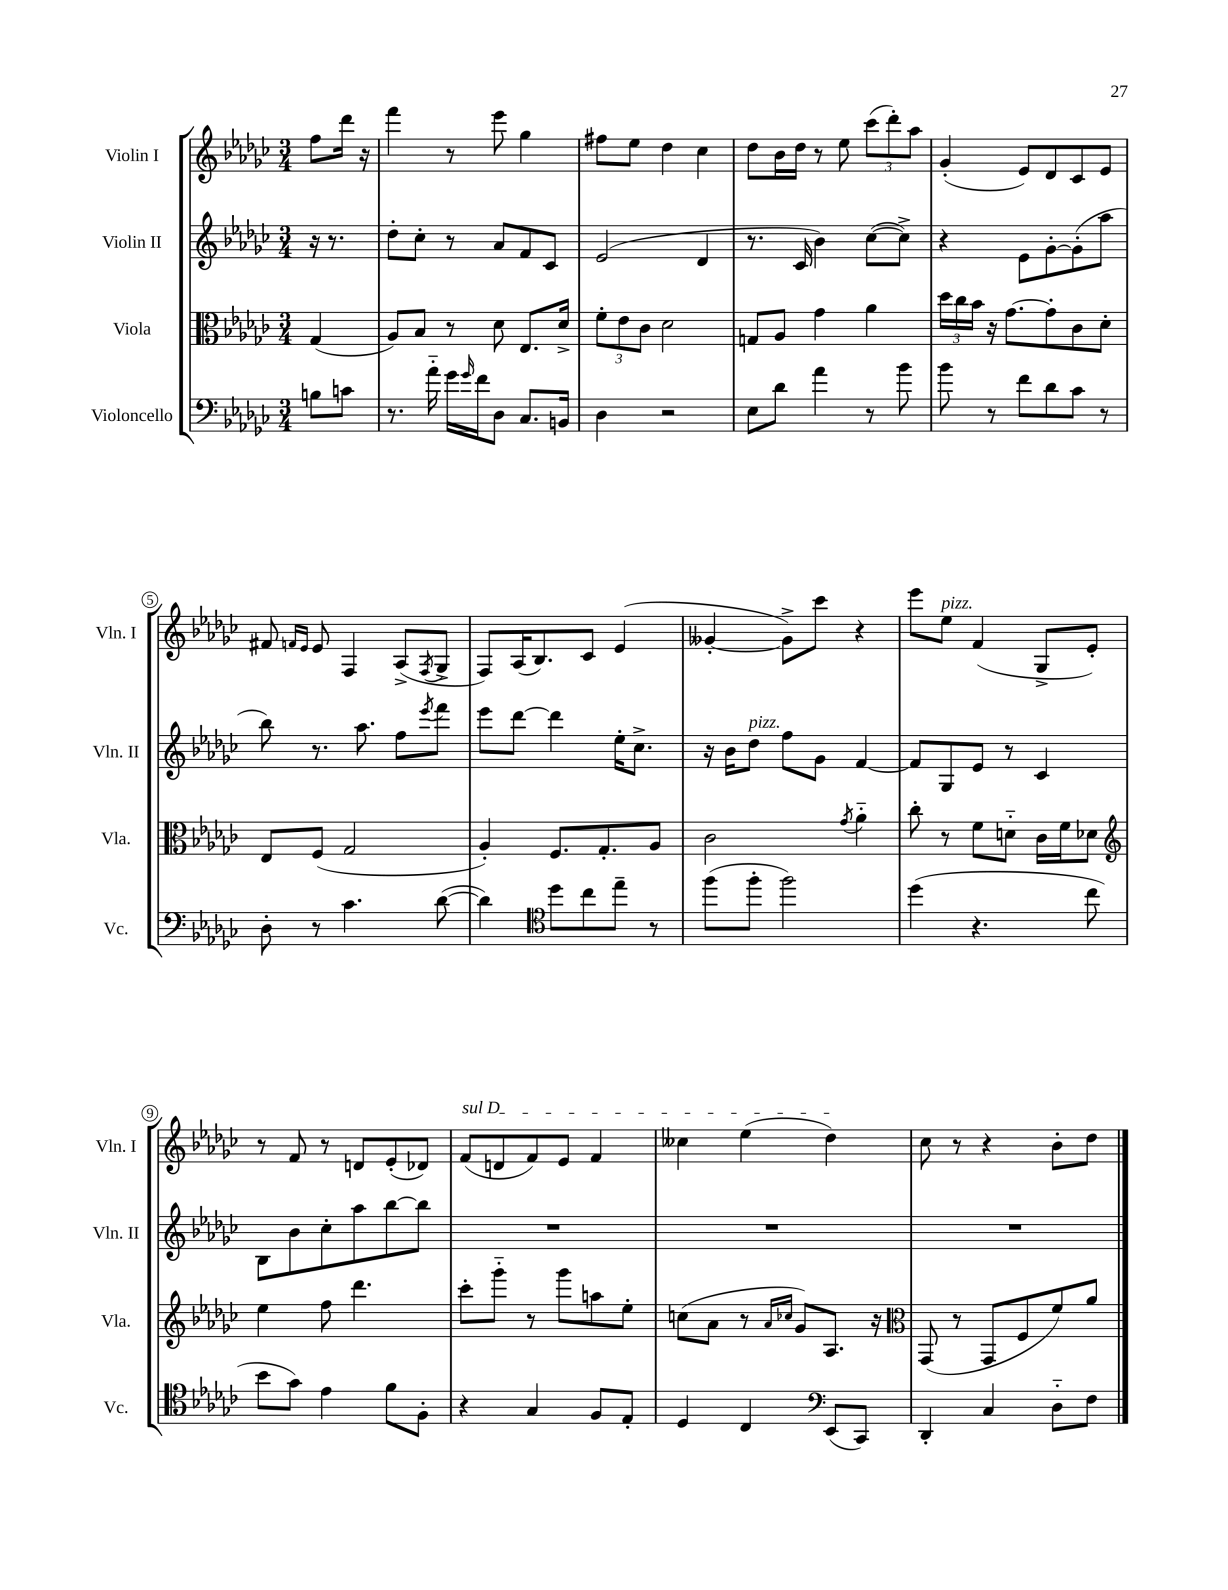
<<
\new StaffGroup <<
\new Staff = "s0" \with { instrumentName = "Violin I" shortInstrumentName = "Vln. I" } {
    \clef treble \key ges \major \numericTimeSignature \time 3/4 \partial 4
    f''8 des'''16 r16 |
    f'''4 r8 ees'''8 ges''4 |
    fis''8 ees''8 des''4 ces''4 |
    des''8 bes'16 des''16 r8 ees''8 \tuplet 3/2 { ces'''8( des'''8-.) aes''8 } |
    ges'4-.( ees'8) des'8 ces'8 ees'8 |
    fis'8 \grace { f'16 ees'16 } ees'8 f4 aes8->( \acciaccatura { f8 } ges8-> |
    f8) aes16( bes8.) ces'8 ees'4( |
    geses'4~-. geses'8->) ces'''8 r4 |
    ees'''8 ees''8^\markup { \italic "pizz." } f'4( ges8-> ees'8-.) |
    r8 f'8 r8 d'8 ees'8-.( des'8) |
    \once \override TextSpanner.bound-details.left.text = \markup { \italic "sul D" } f'8\startTextSpan( d'8 f'8) ees'8 f'4 |
    ceses''4 ees''4( des''4\stopTextSpan) |
    ces''8 r8 r4 bes'8-. des''8 \bar "|." |
}
\new Staff = "s1" \with { instrumentName = "Violin II" shortInstrumentName = "Vln. II" } {
    \clef treble \key ges \major \numericTimeSignature \time 3/4 \partial 4
    r16 r8. |
    des''8-. ces''8-. r8 aes'8 f'8 ces'8 |
    ees'2( des'4 |
    r8. ces'16 bes'4) ces''8~( ces''8->) |
    r4 ees'8 ges'8~-. ges'8-.( aes''8 |
    bes''8) r8. aes''8. f''8 \acciaccatura { ees'''8 } f'''8 |
    ees'''8 des'''8~ des'''4 ees''16-. ces''8.-> |
    r16 bes'16 des''8^\markup { \italic "pizz." } f''8 ges'8 f'4~ |
    f'8 ges8 ees'8 r8 ces'4 |
    bes8 bes'8 ces''8-. aes''8 bes''8~ bes''8 |
    R2. |
    R2. |
    R2. \bar "|." |
}
\new Staff = "s2" \with { instrumentName = "Viola" shortInstrumentName = "Vla." } {
    \clef alto \key ges \major \numericTimeSignature \time 3/4 \partial 4
    ges4( |
    aes8) bes8 r8 des'8 ees8. des'16-> |
    \tuplet 3/2 { f'8-. ees'8 ces'8 } des'2 |
    g8 aes8 ges'4 aes'4 |
    \tuplet 3/2 { des''16 ces''16 bes'16 } r16 ges'8.~ ges'8-. ces'8 des'8-. |
    ees8 f8( ges2 |
    aes4-.) f8. ges8.-. aes8 |
    ces'2 \acciaccatura { ges'8 } aes'4-_ |
    ces''8-. r8 f'8 d'8-_ ces'16 f'16 des'8 |
    \clef treble ees''4 f''8 des'''4. |
    ces'''8-. ges'''8-_ r8 ges'''8 a''8 ees''8-. |
    c''8( aes'8 r8 \grace { aes'16 ces''16 } ges'8) aes8. r16 |
    \clef alto ges,8( r8 ges,8 f8 f'8) aes'8 \bar "|." |
}
\new Staff = "s3" \with { instrumentName = "Violoncello" shortInstrumentName = "Vc." } {
    \clef bass \key ges \major \numericTimeSignature \time 3/4 \partial 4
    b8 c'8 |
    r8. aes'16-_ ges'16 \grace { ges'16 } f'16 des8 ces8. b,16 |
    des4 r2 |
    ees8 des'8 aes'4 r8 bes'8 |
    bes'8 r8 f'8 des'8 ces'8 r8 |
    des8-. r8 ces'4. des'8~( |
    des'4) \clef tenor des''8 ces''8 ees''8-- r8 |
    f''8( f''8-. f''2) |
    des''4( r4. ces''8 |
    bes'8 ges'8) ees'4 f'8 f8-. |
    r4 ges4 f8 ees8-. |
    des4 ces4 \clef bass ees,8( ces,8) |
    des,4-. ces4 des8-_ f8 \bar "|." |
}
>>
>>
\layout { \context { \Score \override BarNumber.stencil = #(make-stencil-circler 0.1 0.3 ly:text-interface::print) } }
